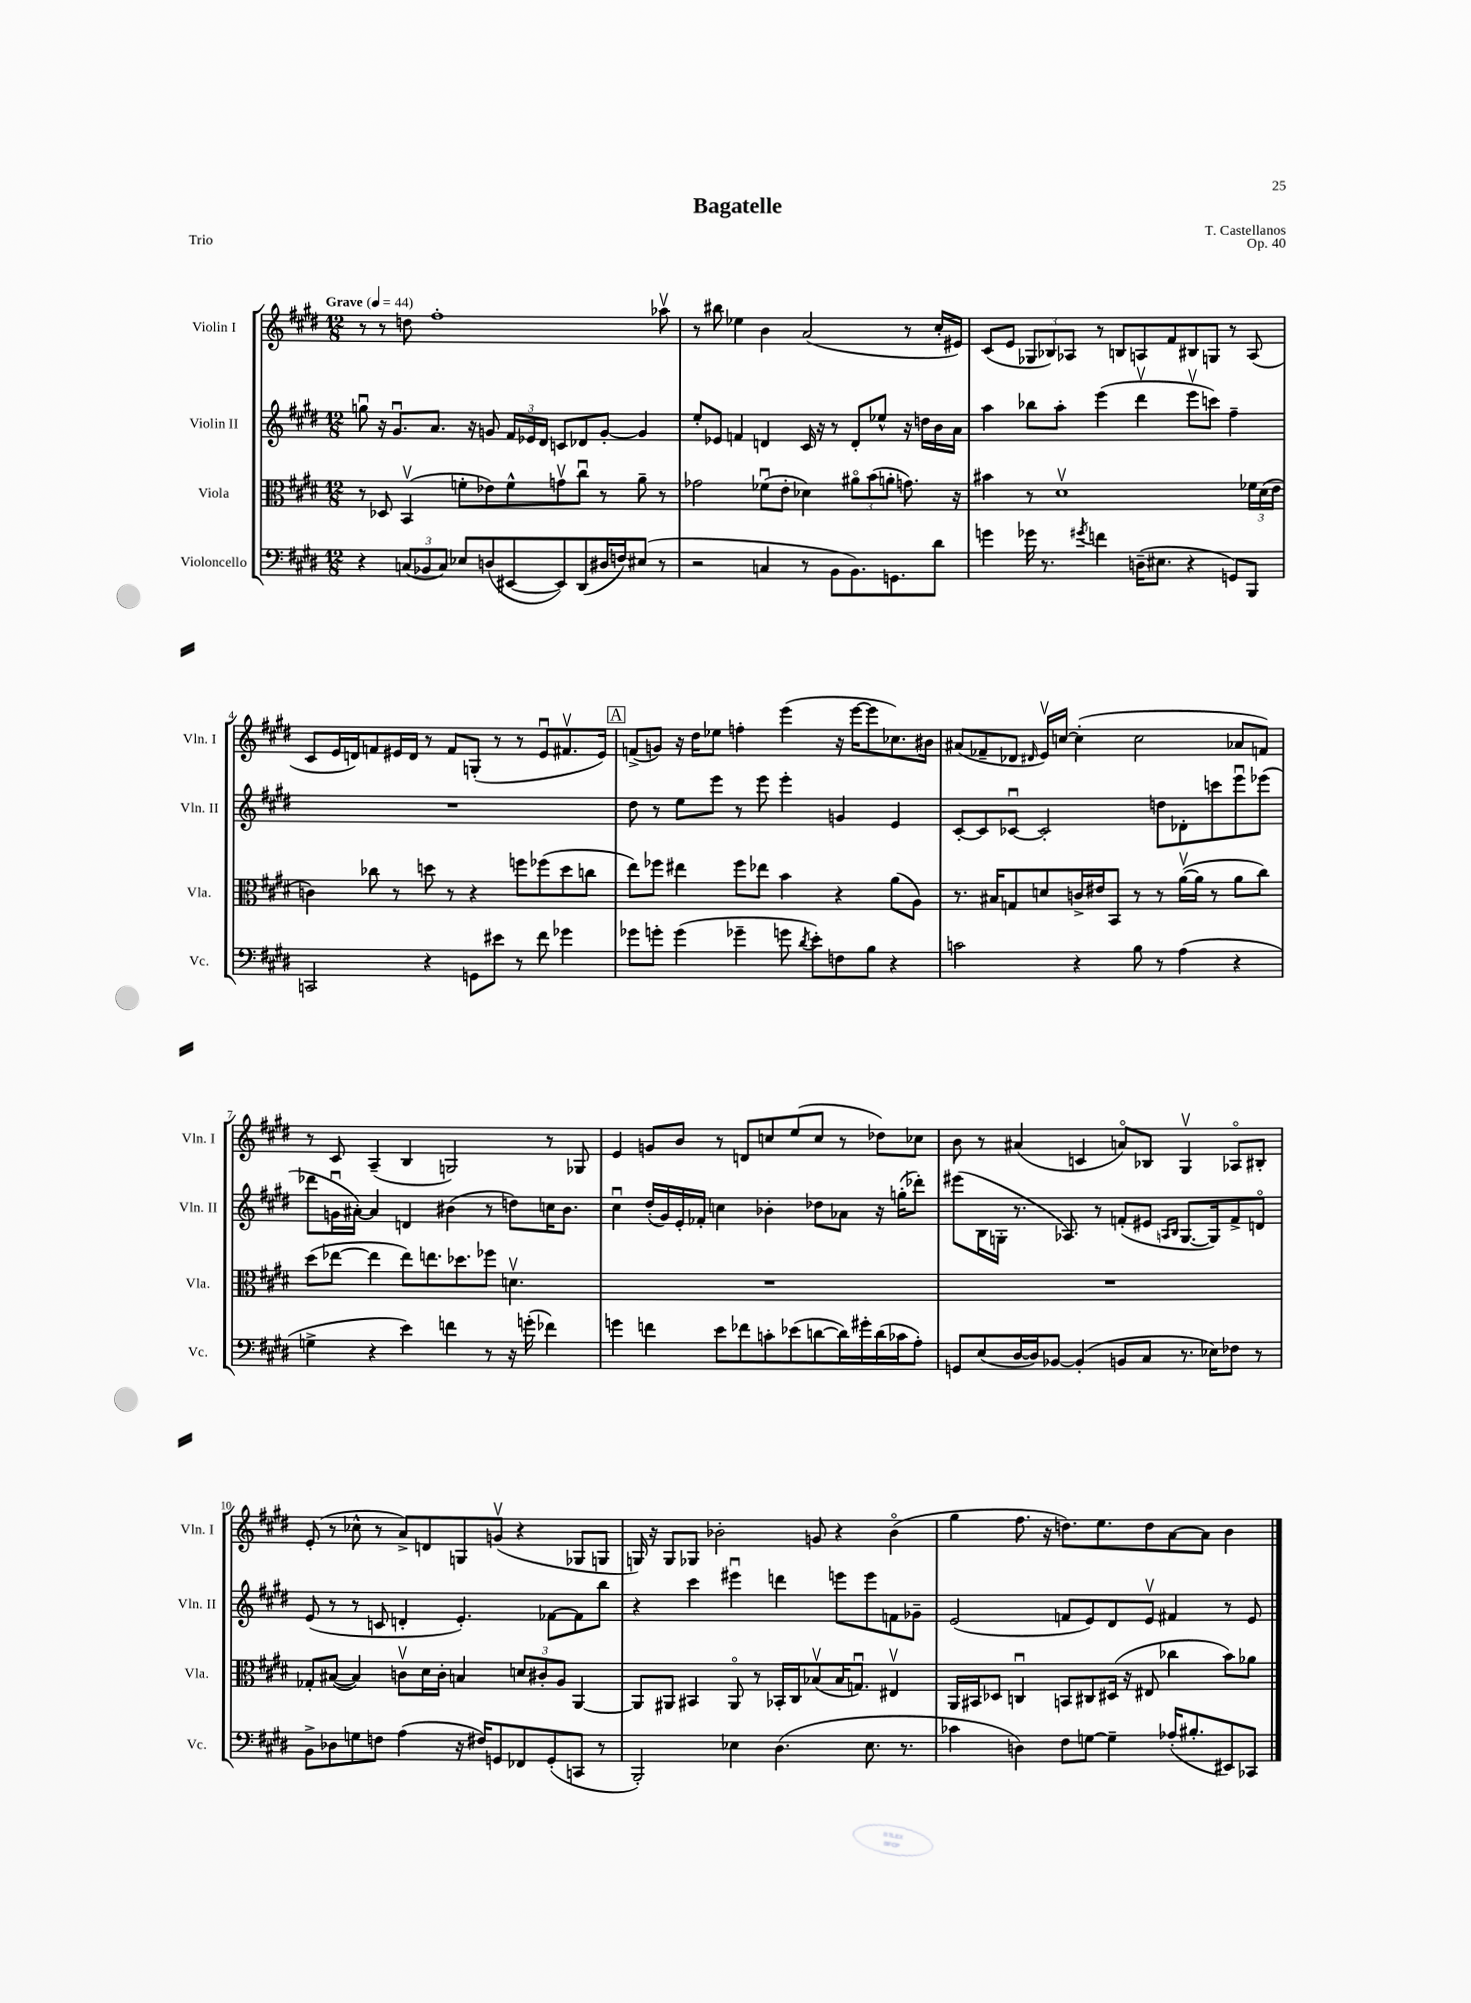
\header { title = "Bagatelle" composer = "T. Castellanos" opus = "Op. 40" piece = "Trio" }
<<
\new StaffGroup <<
\new Staff = "s0" \with { instrumentName = "Violin I" shortInstrumentName = "Vln. I" } {
    \clef treble \key e \major \numericTimeSignature \time 12/8 \tempo "Grave" 4 = 44
    \autoBeamOff r8 r8 d''8 fis''1-. aes''8\upbow |
    r8 bis''8 ees''4 b'4 a'2( r8 cis''16[-. eis'16]) |
    cis'8[( e'8] \tuplet 3/2 { ges8[ bes8) aes8] } r8 b8[ a8 fis'8 bis8 g8] r8 a8( |
    cis'8[ e'16 d'16) f'8 eis'16 d'16] r8 f'8[ g8]-.( r8 r8 eis'8[\downbow fis'8.\upbow eis'16]) |
    \mark \markup { \box "A" } f'8[->( g'8]) r16 dis''16[ ees''8] f''4-. e'''4( r16 e'''16[~ e'''8 ces''8.) bis'16] |
    ais'8[( fes'8-- des'8] \grace { dis'16 } e'16[\upbow) c''16]~ c''4-.( c''2 aes'8[ f'8]) |
    r8 cis'8 a4--( b4 g2) r8 ges8 |
    e'4 g'8[ b'8] r8 d'8[ c''8 e''8( c''8] r8 des''8[) ces''8] |
    b'8 r8 ais'4( c'4 a'8[\flageolet) bes8] gis4\upbow aes8[\flageolet bis8]-. |
    e'8-.( r8 ces''8-^ r8 a'8[->) d'8 g8 g'8]\upbow( r4 ges8[ g8] |
    g16) r16 g8[ ges8] bes'2-. g'8 r4 bes'4\flageolet( |
    gis''4 fis''8. r16 d''8.[) e''8. d''8 a'8~ a'8] b'4 \bar "|." |
}
\new Staff = "s1" \with { instrumentName = "Violin II" shortInstrumentName = "Vln. II" } {
    \clef treble \key e \major \numericTimeSignature \time 12/8
    \autoBeamOff g''8\downbow r16 gis'8.[\downbow a'8.] r16 g'8 \tuplet 3/2 { fis'16[ ees'16 dis'16] } c'8[ des'8 g'8]~-. g'4 |
    e''8[-. ees'8] f'4 d'4 cis'16 r16 r8 d'8[-. ees''8]-^ r16 d''16[ b'16 a'16] |
    a''4 bes''8[ a''8]-. e'''4( dis'''4\upbow e'''8[\upbow c'''8]) fis''4-- |
    R1. |
    \mark \markup { \box "A" } dis''8 r8 e''8[ e'''8] r8 e'''8 e'''4-. g'4 e'4 |
    cis'8[~-. cis'8 ces'8]~\downbow ces'2-. d''8[ des'8-. c'''8 e'''8\downbow ees'''8]( |
    des'''8[ g'16\downbow ais'16]~-.) ais'4 d'4 bis'4( r8 d''8[) c''16 bis'8.] |
    cis''4\downbow dis''16[-.( gis'16) e'16-. fes'16]-. c''4 bes'4-. des''8[ aes'8] r16 g''16[-.( des'''8]-.) |
    eis'''8[( b16 g16]-. r8. aes8.) r8 f'8[-.( eis'8] \grace { a16[ b16] } g8.[~ g16) f'8-> d'8]\flageolet |
    e'8( r8 r8 c'8 d'4-. e'4.-.) fes'8[~ fes'8 b''8] |
    r4 cis'''4 eis'''4\downbow d'''4 e'''8[ e'''8 f'8 ges'8]-- |
    e'2( f'8[ e'8) dis'8 e'8]\upbow fis'4 r8 e'8 \bar "|." |
}
\new Staff = "s2" \with { instrumentName = "Viola" shortInstrumentName = "Vla." } {
    \clef alto \key e \major \numericTimeSignature \time 12/8
    \autoBeamOff r8 des8 b,4\upbow( f'8[-. ees'8) f'8-^ g'8\upbow cis''8]\downbow r8 a'8-- r8 |
    ges'2 fes'8[\downbow( e'8]-. des'4) \tuplet 3/2 { ais'8[\flageolet b'8( a'8]-. } g'8.) r16 |
    bis'4 r8 dis'1\upbow \tuplet 3/2 { fes'16[ dis'16( e'16] } |
    c'4) ces''8 r8 d''8 r8 r4 f''8[ fes''8( d''8 c''8] |
    \mark \markup { \box "A" } e''8[) fes''8] eis''4 fes''8[ ees''8] b'4 r4 a'8[( a8]) |
    r8. bis16[ g8 d'8 c'16-> eis'16 b,8] r8 r8 a'16[~\upbow( a'16] r8 a'8[ cis''8]) |
    dis''8[( ees''8]~ ees''4 ees''8[) e''8. des''8. fes''8] d'4.\upbow |
    R1. |
    R1. |
    ges8[-. bis8]~( bis4) c'8[\upbow dis'16 c'16]-. b4 \tuplet 3/2 { d'8[ cis'8-. a8] } a,4~ |
    a,8[ ais,8] bis,4 ais,8\flageolet r8 bes,16[-. cis16 bes8\upbow( bes16 g8.]\downbow) eis4\upbow |
    a,16[ bis,16 des8] c4\downbow b,8[ cis8 dis16]( r16 eis8 ces''4 b'8[) aes'8] \bar "|." |
}
\new Staff = "s3" \with { instrumentName = "Violoncello" shortInstrumentName = "Vc." } {
    \clef bass \key e \major \numericTimeSignature \time 12/8
    \autoBeamOff r4 \tuplet 3/2 { c8[( bes,8 c8]) } ees8[ d8( eis,8~ eis,8) dis,8( dis16 f16) eis8]( r8 |
    r2 c4 r8 b,8[ b,8.) g,8. dis'8] |
    g'4 ges'16 r8. \acciaccatura { gis'8 } f'4 d16[--( eis8.] r4 g,8[) b,,8] |
    c,2 r4 g,8[ eis'8] r8 fis'8 ges'4 |
    \mark \markup { \box "A" } ges'8[ g'8]-. g'4( ges'4-- g'8 \acciaccatura { dis'8 } e'8[-.) f8 b8] r4 |
    c'2 r4 b8 r8 a4( r4 |
    g4-> r4 e'4) f'4 r8 r16 g'16-.( fes'4) |
    g'4 f'4 e'8[ fes'8 c'8-. ees'8( d'8~ d'16) gis'16-. d'16( ces'16 a8]-.) |
    g,8[ e8( dis16~ dis16) bes,8]~ bes,4-.( b,8[ cis8] r8. ees16[) fes8] r8 |
    b,8[-> des8 g8 f8] a4( r16 fis16[) g,8 fes,8 g,8-.( c,8] r8 |
    b,,2-.) ees4 dis4.( ees8. r8. |
    ces'4 d4) fis8[ g8]~ g4-- aes16[-.( bis8.-. eis,8) ces,8] \bar "|." |
}
>>
>>
